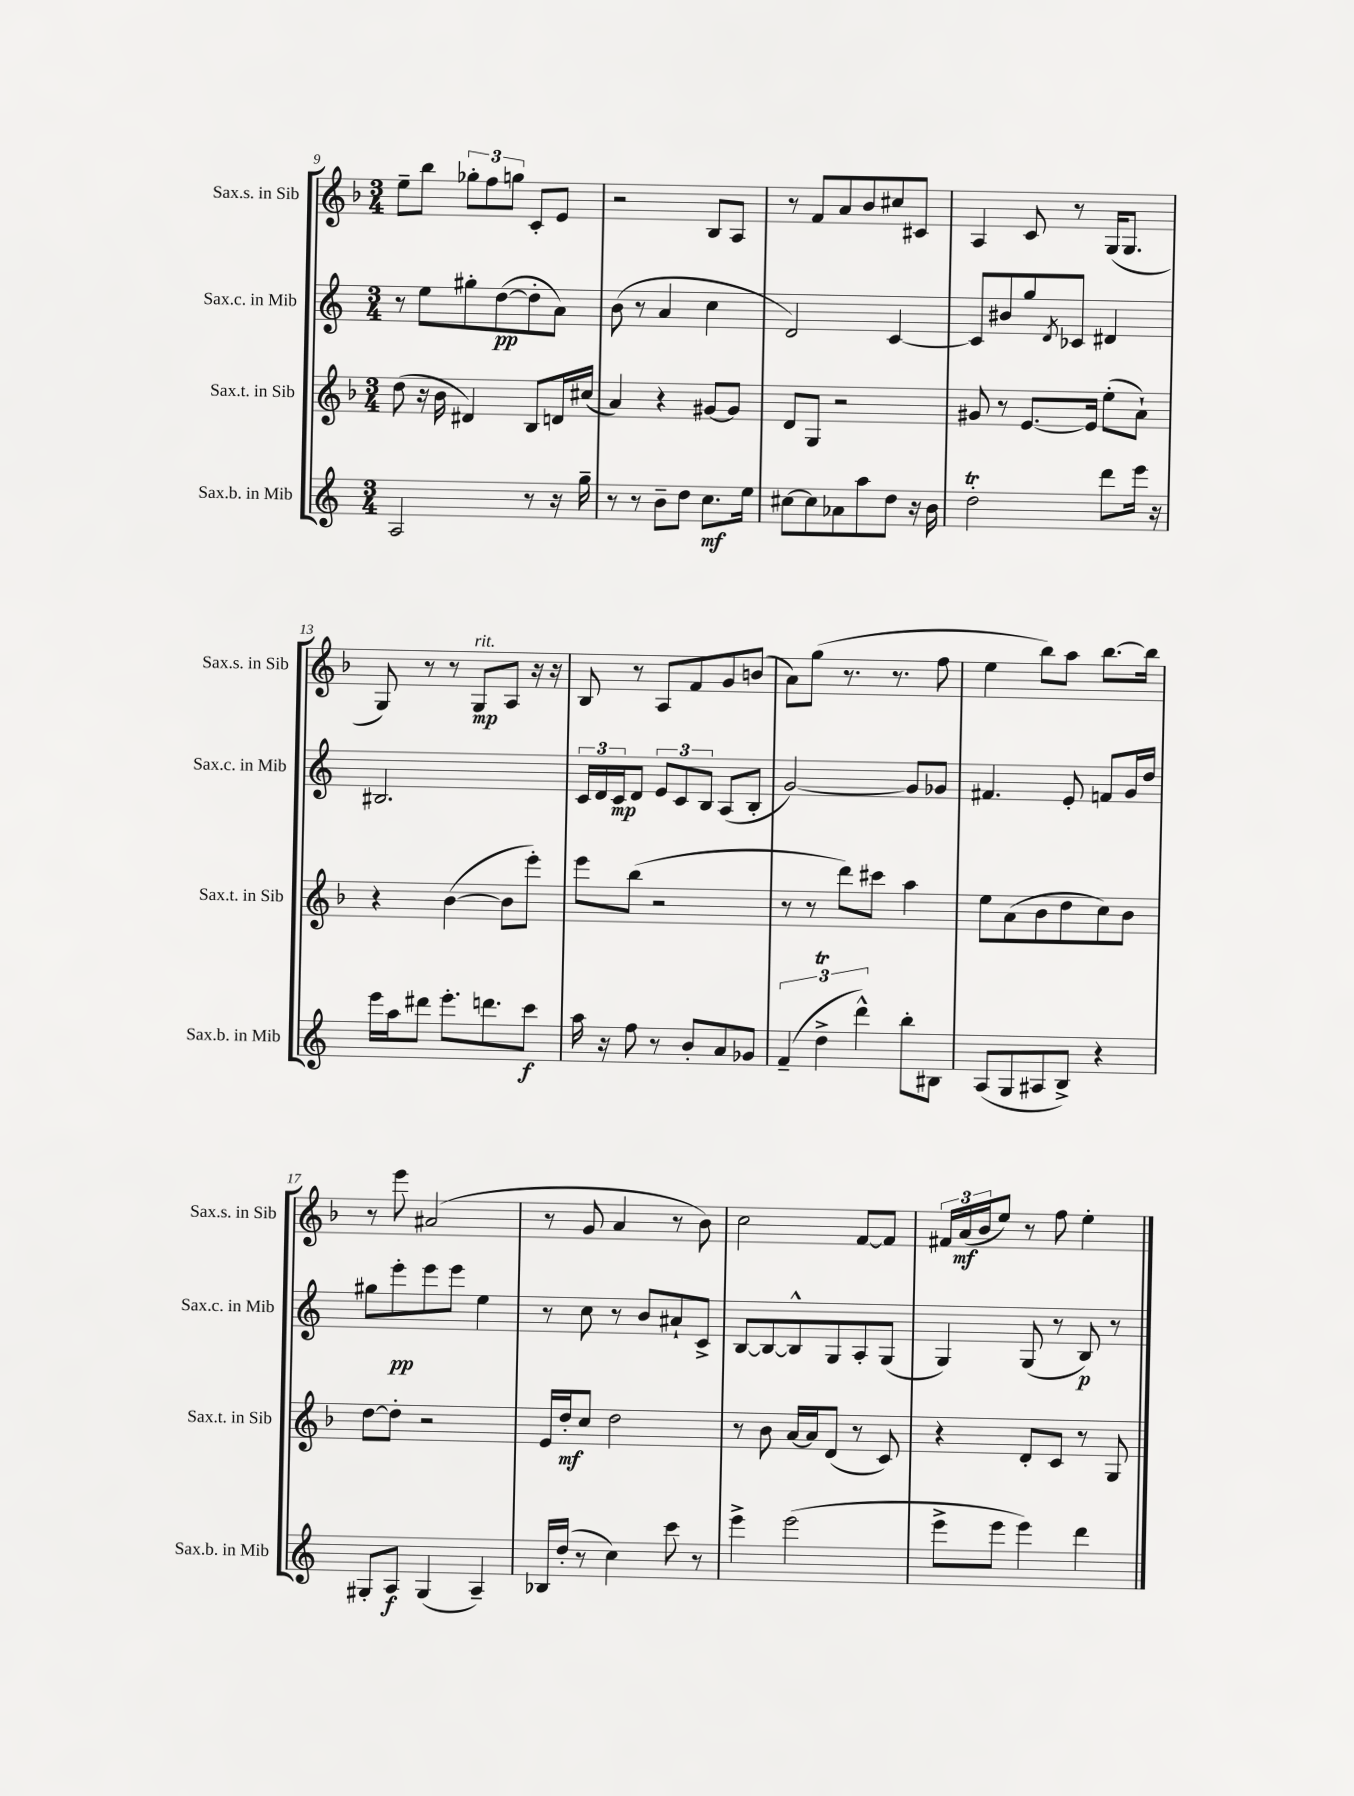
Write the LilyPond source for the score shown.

<<
\new StaffGroup <<
\new Staff = "s0" \with { instrumentName = "Sax.s. in Sib" shortInstrumentName = "Sax.s. in Sib" } {
    \clef treble \key f \major \numericTimeSignature \time 3/4
    e''8-- bes''8 \tuplet 3/2 { ges''8-. f''8 g''8 } c'8-. e'8 |
    r2 bes8 a8 |
    r8 f'8 a'8 bes'8 cis''8 cis'8 |
    a4 c'8 r8 g16( g8. |
    g8) r8 r8 g8\mp^\markup { \italic "rit." } a8 r16 r16 |
    bes8 r8 a8 f'8 g'8 b'8( |
    a'8) g''8( r8. r8. f''8 |
    e''4 bes''8) a''8 bes''8.~ bes''16 |
    r8 e'''8 ais'2( |
    r8 g'8 a'4 r8 bes'8) |
    c''2 f'8~ f'8 |
    \tuplet 3/2 { fis'16 a'16\mf( bes'16 } e''8) r8 f''8 e''4-. \bar "|." |
}
\new Staff = "s1" \with { instrumentName = "Sax.c. in Mib" shortInstrumentName = "Sax.c. in Mib" } {
    \clef treble \key c \major \numericTimeSignature \time 3/4
    r8 e''8 gis''8-. d''8~\pp( d''8-. a'8) |
    b'8( r8 a'4 c''4 |
    d'2) c'4~ |
    c'8 bis'8 g''8 \acciaccatura { d'8 } ces'8 dis'4 |
    bis2. |
    \tuplet 3/2 { c'16 d'16 c'16\mp } d'8 \tuplet 3/2 { e'8 c'8 b8 } a8( b8-. |
    g'2~) g'8 ges'8 |
    fis'4. e'8-. f'8 g'16 d''16 |
    gis''8 e'''8-.\pp e'''8 e'''8 e''4 |
    r8 c''8 r8 b'8 ais'8-! c'8-> |
    b8~ b8~ b8-^ g8 a8-. g8( |
    g4) g8( r8 b8\p) r8 \bar "|." |
}
\new Staff = "s2" \with { instrumentName = "Sax.t. in Sib" shortInstrumentName = "Sax.t. in Sib" } {
    \clef treble \key f \major \numericTimeSignature \time 3/4
    d''8( r16 bes'16 dis'4) bes8 d'16 cis''16( |
    a'4) r4 gis'8~ gis'8 |
    d'8 g8 r2 |
    gis'8 r8 e'8.~ e'16 e''8-.( a'8-!) |
    r4 bes'4~( bes'8 e'''8-.) |
    e'''8 bes''8( r2 |
    r8 r8 d'''8) cis'''8 a''4 |
    e''8 a'8( bes'8 d''8 c''8) bes'8 |
    d''8~ d''8-. r2 |
    e'16 d''16-.\mf c''8 d''2 |
    r8 bes'8 a'16~ a'16 d'8( r8 c'8) |
    r4 d'8-. c'8 r8 g8 \bar "|." |
}
\new Staff = "s3" \with { instrumentName = "Sax.b. in Mib" shortInstrumentName = "Sax.b. in Mib" } {
    \clef treble \key c \major \numericTimeSignature \time 3/4
    a2 r8 r16 g''16-- |
    r8 r8 b'8-- d''8 c''8.\mf e''16 |
    cis''8~ cis''8 aes'8 a''8 d''8 r16 b'16 |
    d''2-.\trill d'''8 e'''16 r16 |
    e'''16 a''16 dis'''8 e'''8.-. d'''8. c'''8\f |
    a''16 r16 f''8 r8 b'8-. a'8 ges'8 |
    \tuplet 3/2 { f'4--( d''4->\trill d'''4-^) } b''8-. bis8 |
    a8( g8 ais8 b8->) r4 |
    gis8-. a8\f gis4( a4--) |
    bes16 d''16-.( r8 c''4) c'''8 r8 |
    e'''4-> e'''2( |
    e'''8-> e'''8 e'''4) d'''4 \bar "|." |
}
>>
>>
\layout { \context { \Score currentBarNumber = #9 } }
